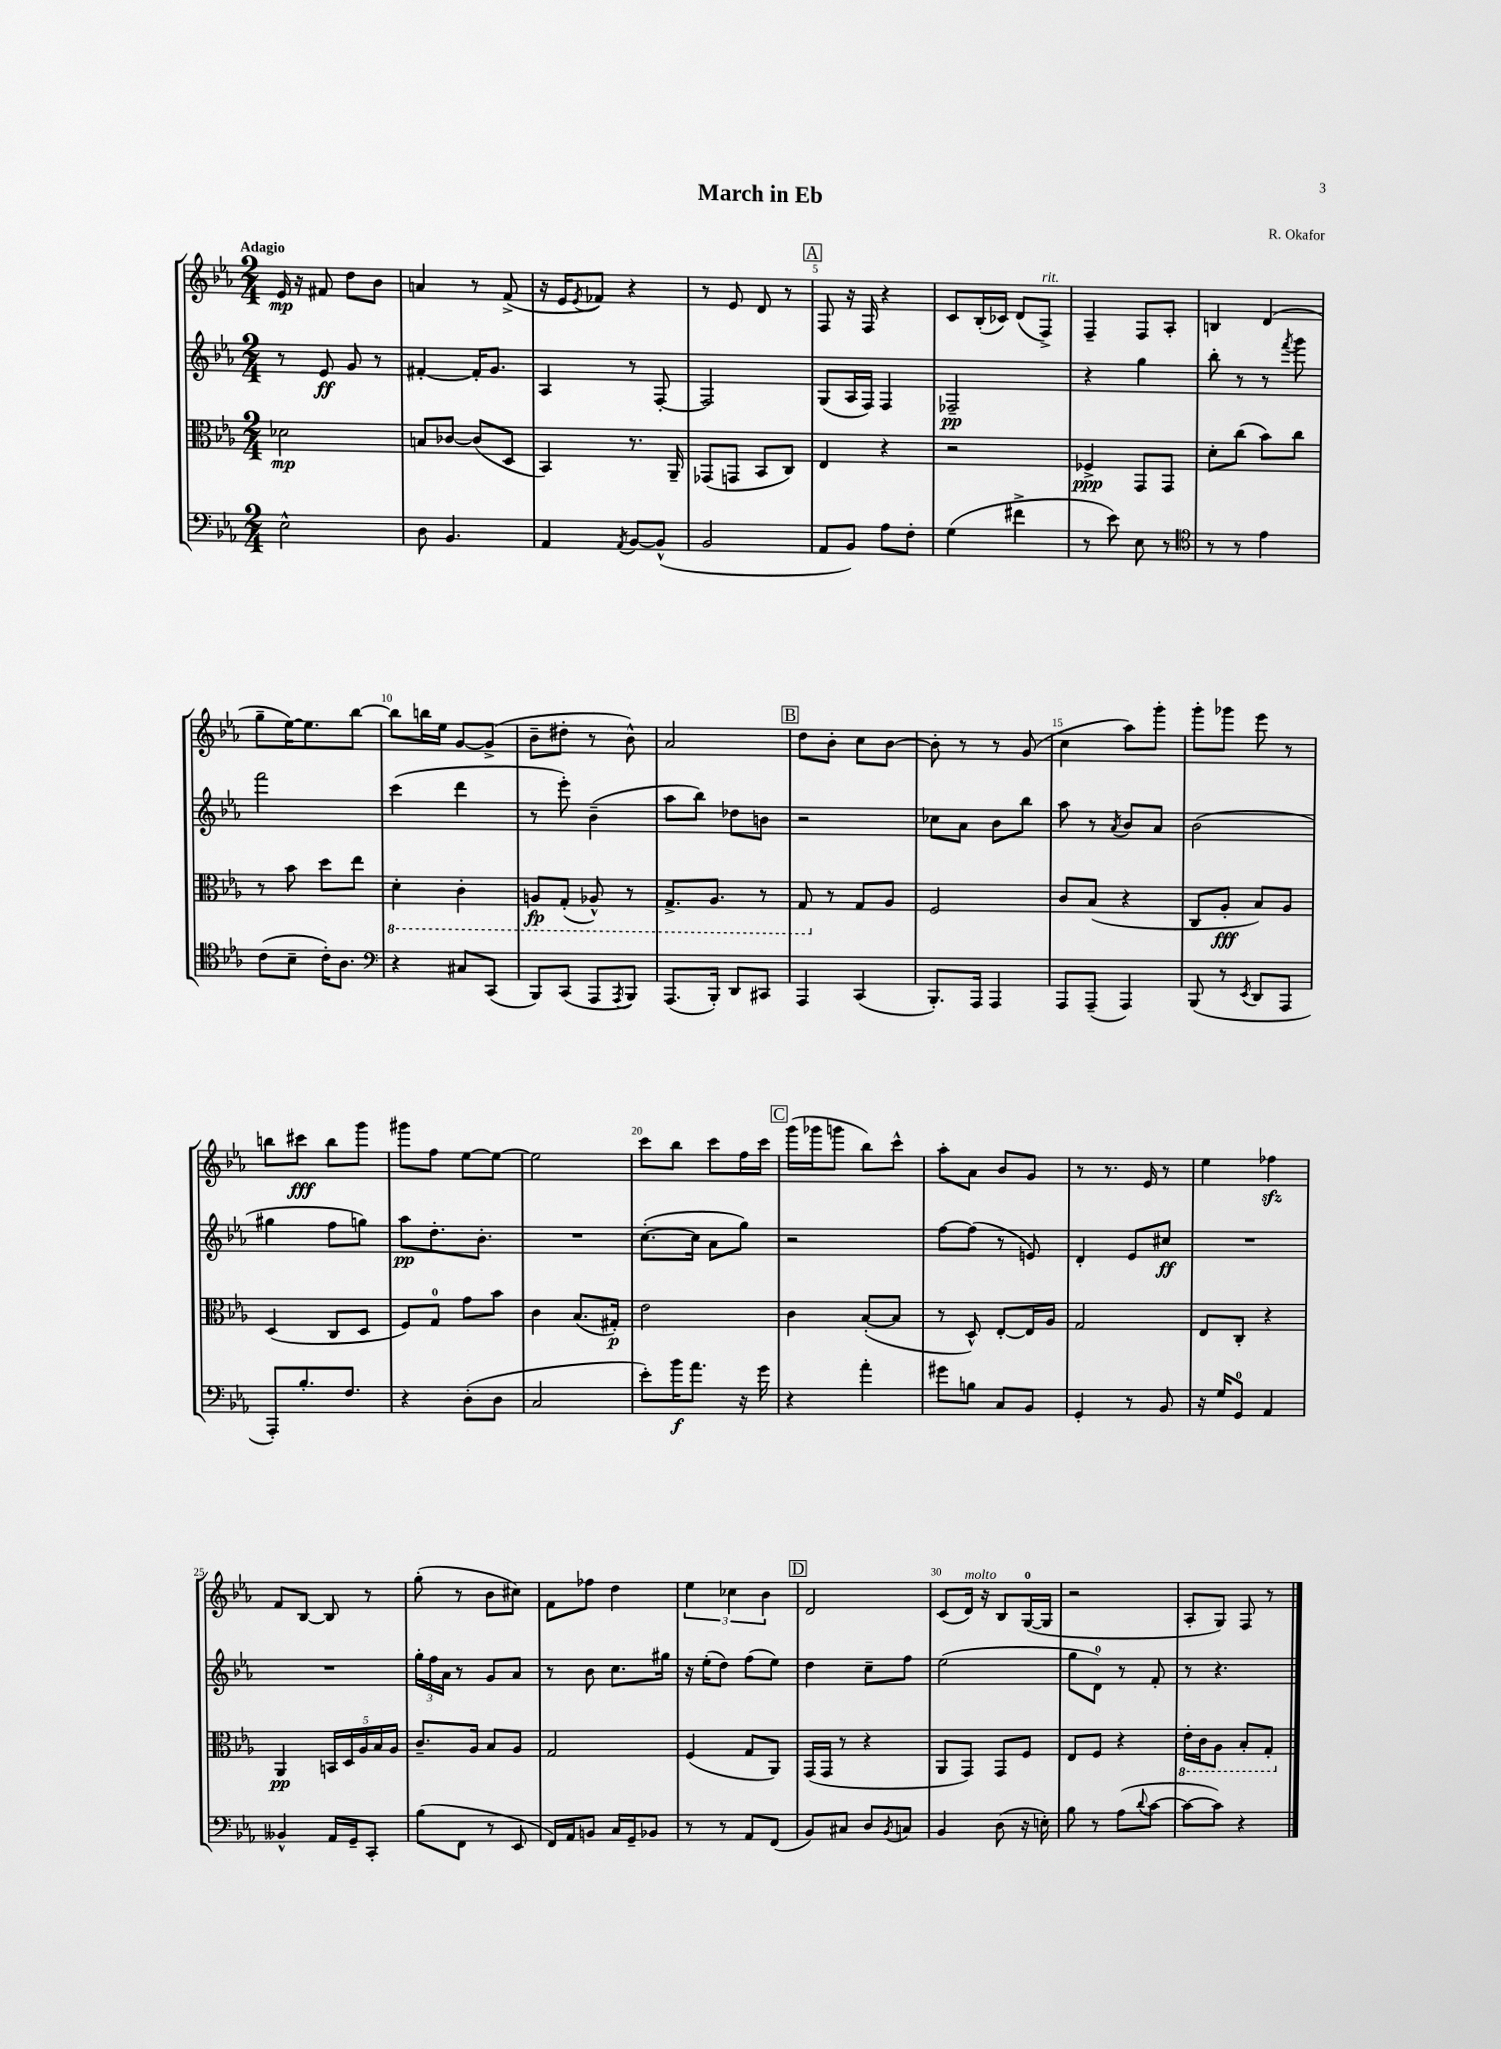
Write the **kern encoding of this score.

**kern	**kern	**kern	**kern
*staff4	*staff3	*staff2	*staff1
*clefF4	*clefC3	*clefG2	*clefG2
*k[b-e-a-]	*k[b-e-a-]	*k[b-e-a-]	*k[b-e-a-]
*M2/4	*M2/4	*M2/4	*M2/4
2E-^^	2d-	8r	16e-
.	.	.	16r
.	.	8e-	8f#
.	.	8g	8dd
.	.	8r	8b-
=	=	=	=
8D	8B	[4f#'	4a
4.BB-	[8c-	.	.
.	(8c-]	16f#']	8r
.	.	8.g	.
.	8D	.	(8f^
=	=	=	=
4AA-	4BB-)	4A-	16r
.	.	.	16e-
.	.	.	8qe-
.	.	.	8f-)
8qAA-	.	.	.
[8BB-	8.r	8r	4r
(8BB-^^]	.	[8F'	.
.	16AA-~	.	.
=	=	=	=
2BB-	(8GG-	2F]	8r
.	8GG	.	8e-
.	8BB-	.	8d
.	8C)	.	8r
=	=	=	=
8AA-	4E-	(8G	8F
8BB-)	.	16A-	16r
.	.	16F)	16F
8A-	4r	4F	4r
8F'	.	.	.
=	=	=	=
(4G	2r	2F-~	8c
.	.	.	(16B-'
.	.	.	16c-)
4f#^	.	.	(8d
.	.	.	8F^)
=	=	=	=
8r	4F-^	4r	4F~
8e-)	.	.	.
8E-	8GG	4gg	8F
8r	8GG	.	8A-'
=	=	=	=
*clefC4	*	*	*
8r	8d'	8bb-'	4B
8r	(8cc	8r	.
4e-	8b-)	8r	(4d
.	.	8qfff	.
.	8cc	8ggg	.
=	=	=	=
(8c	8r	2fff	8gg~
8B-~	8b-	.	[16ee-)
.	.	.	8.ee-]
16c')	8dd	.	.
8.A-	.	.	.
.	8ee-	.	[8bb-
=	=	=	=
*clefF4	*	*	*
4r	4D'	(4ccc	8bb-]
.	.	.	16bb
.	.	.	16ee-
8C#	4C'	4ddd	[8g
(8CC	.	.	(8g^]
=	=	=	=
8BBB-)	8AA	8r	8b-~
(8CC	(8GG'	8eee-')	8dd#'
8AAA-	8AA-^^)	(4b-~	8r
8qAAA-	.	.	.
8BBB-)	8r	.	8b-^^)
=	=	=	=
(8.AAA-	8.GG^	8aa-	2a-
.	.	8bb-)	.
16BBB-')	8.AA-	.	.
8DD	.	8dd-	.
8CC#	8r	8b	.
=	=	=	=
4AAA-	8GG	2r	8dd
.	8r	.	8b-'
(4CC	8G	.	8cc
.	8A-	.	[8b-
=	=	=	=
8.BBB-')	2F	8cc-	8b-']
.	.	8a-	8r
16AAA-	.	.	.
4AAA-	.	8b-	8r
.	.	8bb-	(8g
=	=	=	=
8AAA-	8c	8aa-	4cc
(8AAA-~	(8B-	8r	.
.	.	8qa-	.
4AAA-)	4r	8b-	8aa-)
.	.	8a-	8ggg'
=	=	=	=
(8BBB-	8C	(2b-	8ggg'
8r	8A-'	.	8ggg-
8qEE-	.	.	.
8DD	8B-)	.	8eee-
8AAA-	8A-	.	8r
=	=	=	=
8AAA-')	(4D	4gg#	8bb
8.B-'	.	.	8ccc#
.	8C	8ff	8bb
8.F	.	.	.
.	8D	8gg)	8ggg
=	=	=	=
4r	8F)	8aa-	8ggg#
.	8G	8.dd'	8ff
(8D'	8g	.	[8ee-
.	.	8.b-'	.
8D	8b-	.	8ee-_
=	=	=	=
2C	4c	2r	2ee-]
.	(8.B-	.	.
.	16G#')	.	.
=	=	=	=
8e-')	2e-	([8.cc'	8ccc
16b-	.	.	8bb-
8.a-	.	16cc]	.
.	.	8a-	8ccc
16r	.	8gg)	16ff
16g	.	.	16ccc
=	=	=	=
4r	4c	2r	(16ggg
.	.	.	16ggg-
.	.	.	8ggg
4a-'	([8B-'	.	8bb-)
.	8B-]	.	8ccc^^
=	=	=	=
8g#	8r	[8ff	8aa-'
8B	8D^^)	(8ff]	8a-
8C	[8E-'	8r	8b-
8BB-	16E-]	8e)	8g
.	16A-	.	.
=	=	=	=
4GG'	2G	4d'	8r
.	.	.	8.r
8r	.	8e-	.
.	.	.	16e-
8BB-	.	8cc#	8r
=	=	=	=
16r	8E-	2r	4ee-
16G	.	.	.
8GG	8C'	.	.
4AA-	4r	.	4ff-
=	=	=	=
4BB--^^	4AA-	2r	8f
.	.	.	[8B-
16AA-	20BB	.	8B-]
.	20D	.	.
16GG~	.	.	.
.	20A-	.	.
8CC'	.	.	8r
.	20B-	.	.
.	20A-	.	.
=	=	=	=
(8B-	8.c~	24gg'	(8gg'
.	.	24ff	.
.	.	24a-	.
8FF	.	8r	8r
.	16A-	.	.
8r	8B-	8g	8b-
8EE-	8A-	8a-	8cc#)
=	=	=	=
16FF)	2G	8r	8f
16AA-	.	.	.
8BB	.	8b-	8ff-
16C	.	8.cc	4dd
16GG~	.	.	.
8BB-	.	.	.
.	.	16gg#	.
=	=	=	=
8r	(4F	16r	6ee-
.	.	(16ee-'	.
8r	.	8dd)	.
.	.	.	6cc-
8AA-	8G	(8ff	.
.	.	.	6b-
(8FF	8AA-)	8ee-)	.
=	=	=	=
8BB-)	(16GG	4dd	2d
.	16GG	.	.
8C#	8r	.	.
8D	4r	8cc~	.
8qBB-	.	.	.
8C	.	8ff	.
=	=	=	=
4BB-	8AA-	(2ee-	(8c
.	8GG)	.	16d)
.	.	.	16r
(8D	8GG	.	8B-
16r	8F	.	([16G
16E')	.	.	16G]
=	=	=	=
8B-	8E-	8gg	2r
8r	8F	8d)	.
(8A-	4r	8r	.
8qqd	.	.	.
[8c	.	8f'	.
=	=	=	=
8c_	16E-'	8r	8A-'
.	16C	.	.
8c])	8AA-	4.r	8G)
4r	8BB-'	.	8F
.	8GG'	.	8r
==	==	==	==
*-	*-	*-	*-
